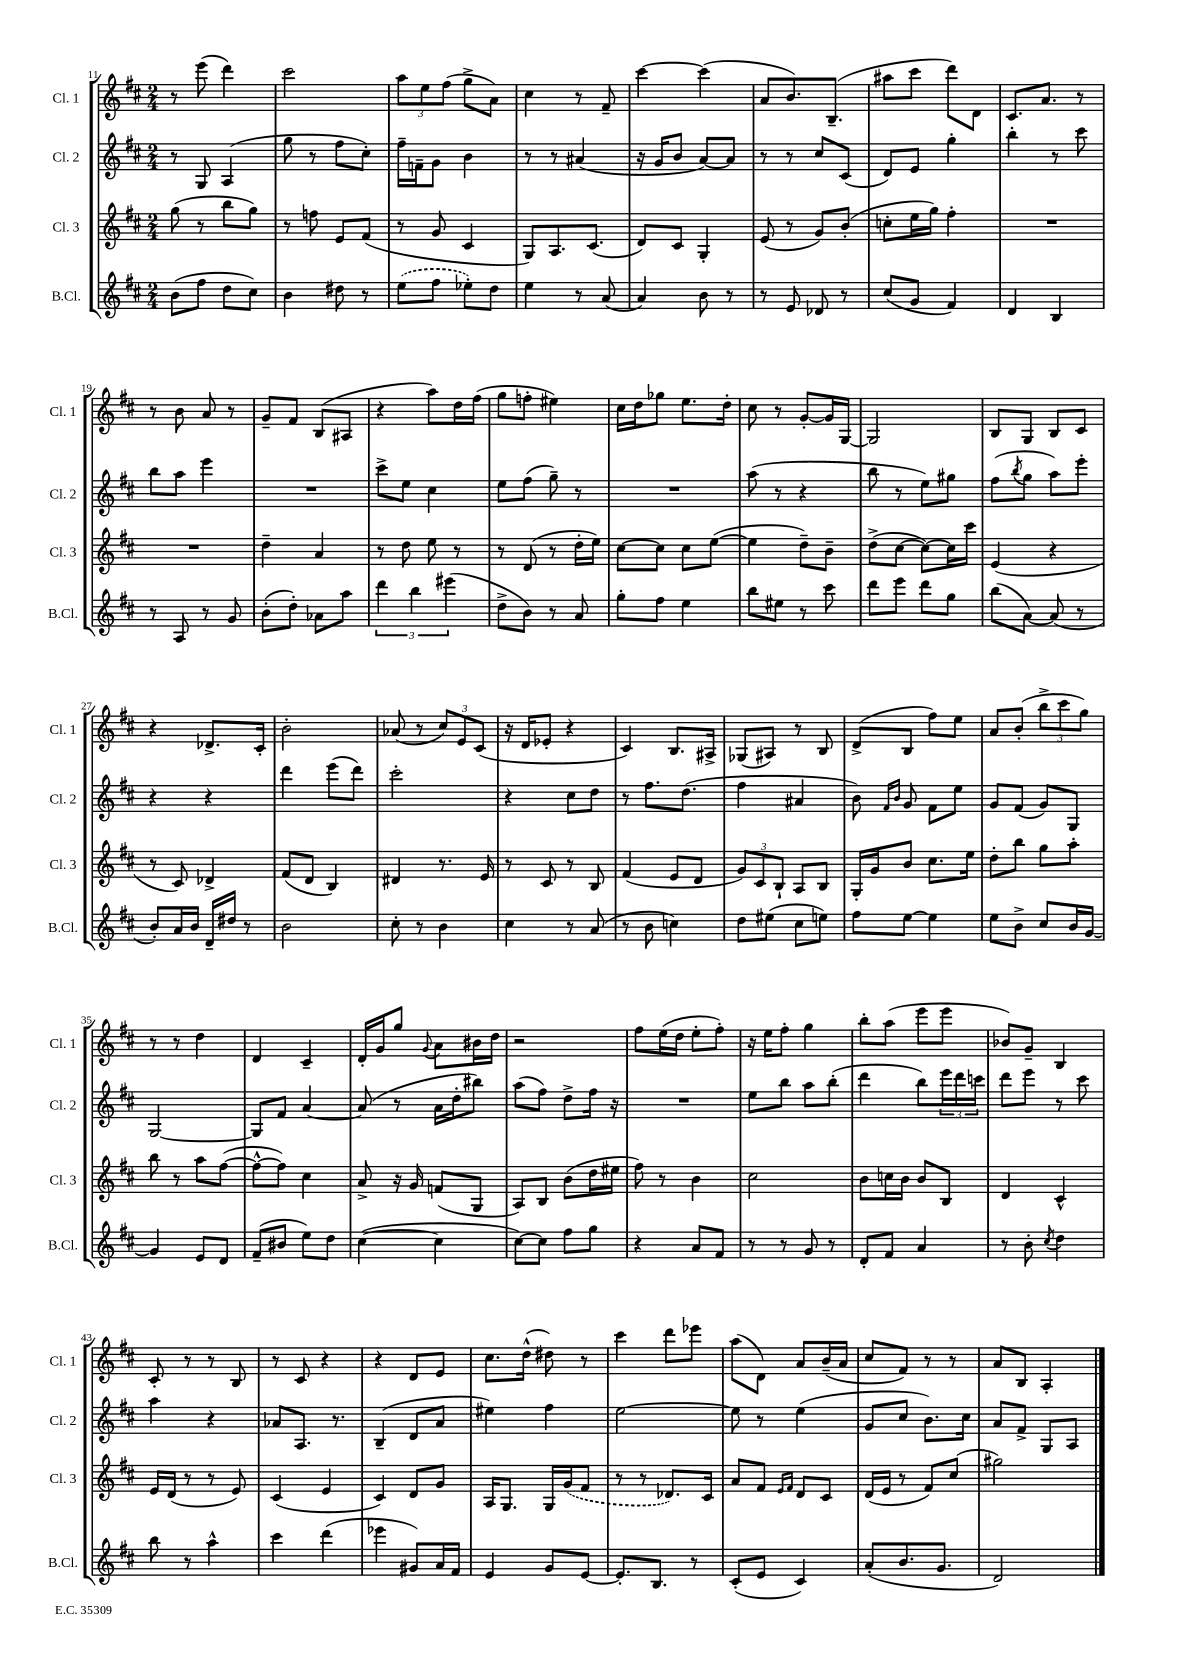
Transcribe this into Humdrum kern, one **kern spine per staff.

**kern	**kern	**kern	**kern
*part4	*part3	*part2	*part1
*staff4	*staff3	*staff2	*staff1
*I"B.Cl.	*I"Cl. 3	*I"Cl. 2	*I"Cl. 1
*I'B.Cl.	*I'Cl. 3	*I'Cl. 2	*I'Cl. 1
*clefG2	*clefG2	*clefG2	*clefG2
*k[f#c#]	*k[f#c#]	*k[f#c#]	*k[f#c#]
*M2/4	*M2/4	*M2/4	*M2/4
=11	=11	=11	=11
(8b\L	(8gg\	8r	8r
8ff#\J	8r	8G/	(8eee\
8dd\L	8bb\L	(4A/	4ddd\)
8cc#\J)	8gg\J)	.	.
=12	=12	=12	=12
4b\	8r	8gg\	2ccc#\
.	8ffn\	8r	.
8dd#X\	8e/L	8ff#\L	.
8r	(8f#/J	8cc#'\J)	.
=13	=13	=13	=13
(8ee\L	8r	16ff#~\LL	12aa\L
.	.	16fn~\J	.
.	.	.	12ee\
8ff#\J	8g/	8g\J	.
.	.	.	(12ff#\J
8ee-X'\L)	4c#/	4b\	8gg^\L
8dd\J	.	.	8a\J)
=14	=14	=14	=14
4ee\	8G/L)	8r	4cc#\
.	8.A/	8r	.
8r	.	(4a#X/	8r
.	(8.c#/J	.	.
(8a/	.	.	8f#~/
=15	=15	=15	=15
4a/)	8d/L)	16r	[4ccc#\
.	.	16g/KL	.
.	8c#/J	8b/J	.
8b\	4G'/	[8a/L)	(4ccc#\]
8r	.	8a/J]	.
=16	=16	=16	=16
8r	(8e/	8r	8a/L
8e/	8r	8r	8.b/)
8d-X/	8g/L)	8cc#/L	.
.	.	.	(8.B~/J
8r	(8b'/J	(8c#/J	.
=17	=17	=17	=17
(8cc#/L	8ccn'\L	8d/L)	8aa#X\L
8g/J	16ee\L	8e/J	8ccc#\J
.	16gg\JJ)	.	.
4f#/)	4ff#'\	4gg'\	8ddd\L)
.	.	.	8d\J
=18	=18	=18	=18
4d/	2r	4bb'\	8.c#/L
.	.	.	8.a/J
4B/	.	8r	.
.	.	8ccc#\	8r
!!LO:LB:g=z
=19	=19	=19	=19
8r	2r	8bb\L	8r
8A/	.	8aa\J	8b\
8r	.	4eee\	8a/
8g/	.	.	8r
=20	=20	=20	=20
(8b'\L	4dd~\	2r	8g~/L
8dd'\J)	.	.	8f#/J
8a-X\L	4a/	.	(8B/L
8aa\J	.	.	8A#X/J
=21	=21	=21	=21
6ddd\	8r	8ccc#^\L	4r
.	8dd\	8ee\J	.
6bb\	.	.	.
.	8ee\	4cc#\	8aa\L)
(6eee#X\	.	.	.
.	8r	.	16dd\L
.	.	.	(16ff#\JJ
=22	=22	=22	=22
8dd^\L	8r	8ee\L	8gg\L
8b\J)	(8d/	(8ff#\J	8ffn'\J
8r	8r	8gg~\)	4ee#X\)
8a/	16dd'\LL	8r	.
.	16ee\JJ)	.	.
=23	=23	=23	=23
8gg'\L	[8cc#\L	2r	16cc#\LL
.	.	.	16dd\J
8ff#\J	8cc#\J]	.	8gg-X\J
4ee\	8cc#\L	.	8.ee\L
.	([8ee\J	.	.
.	.	.	16dd'\Jk
=24	=24	=24	=24
8bb\L	4ee\]	(8aa\	8cc#\
8ee#X\J	.	8r	8r
8r	8dd~\L)	4r	[8g'/L
8ccc#\	8b~\J	.	16g/L]
.	.	.	[16G/JJ
=25	=25	=25	=25
8ddd\L	(8dd^\L	8bb\	2G/]
8eee\J	[8cc#\J	8r	.
8ddd\L	8cc#\L_)	8ee\L)	.
8gg\J	16cc#\L]	8gg#X\J	.
.	16ccc#\JJ	.	.
=26	=26	=26	=26
(8bb\L	(4e/	(8ff#\L	8B/L
.	.	8qbb/	.
[8a\J)	.	8gg\J	8G/J
(8a/]	4r	8aa\L)	8B/L
8r	.	8eee'\J	8c#/J
!!LO:LB:g=z
=27	=27	=27	=27
8b'/L)	8r	4r	4r
16a/L	8c#/)	.	.
16b/JJ	.	.	.
16d~/LL	4d-X^/	4r	8.d-X^/L
16dd#X/JJ	.	.	.
8r	.	.	.
.	.	.	16c#'/Jk
=28	=28	=28	=28
2b\	(8f#/L	4ddd\	2b'\
.	8d/J	.	.
.	4B/)	(8eee\L	.
.	.	8ddd\J)	.
=29	=29	=29	=29
8cc#'\	4d#X/	2ccc#'\	(8a-X/
8r	.	.	8r
4b\	8.r	.	12cc#/L)
.	.	.	12e/
.	.	.	(12c#/J
.	16e/	.	.
=30	=30	=30	=30
4cc#\	8r	4r	16r
.	.	.	16d/KL
.	8c#/	.	8e-X'/J
8r	8r	8cc#\L	4r
(8a/	8B/	8dd\J	.
=31	=31	=31	=31
8r	(4f#/	8r	4c#/)
8b\	.	8.ff#\L	.
4ccn\)	8e/L	.	8.B/L
.	.	(8.dd\J	.
.	8d/J	.	.
.	.	.	16A#X^/Jk
=32	=32	=32	=32
8dd\L	12g/L)	4ff#\	(8G-X/L
.	12c#/	.	.
(8ee#X\J	.	.	8A#X/J)
.	12B`/J	.	.
8cc#\L	8A/L	4a#X/	8r
8een\J)	8B/J	.	8B/
=33	=33	=33	=33
8ff#\L	16G'/LL	8b\)	(8d^/L
.	16g/J	.	.
.	.	16qqf#/LL	.
.	.	16qqb/JJ	.
[8ee\J	8b/J	8g/	8B/J
4ee\]	8.cc#\L	8f#\L	8ff#\L)
.	.	8ee\J	8ee\J
.	16ee\Jk	.	.
=34	=34	=34	=34
8ee\L	8dd'\L	8g/L	8a/L
8b^\J	8bb\J	(8f#/J	(8b'/J
8cc#/L	8gg\L	8g/L)	12bb^\L
.	.	.	12ccc#\
16b/L	8aa'\J	8G/J	.
.	.	.	12gg\J)
[16g/JJ	.	.	.
!!LO:LB:g=z
=35	=35	=35	=35
4g/]	8bb\	[2G/	8r
.	8r	.	8r
8e/L	8aa\L	.	4dd\
8d/J	([8ff#\J	.	.
=36	=36	=36	=36
(8f#~/L	8ff#^^\L_	8G/L]	4d/
8b#X/J	8ff#\J])	8f#/J	.
8ee\L)	4cc#\	[4a/	4c#~/
8dd\J	.	.	.
=37	=37	=37	=37
([4cc#\	8a^/	(8a/]	16d'/LL
.	.	.	16g/J
.	16r	8r	8gg/J
.	16g/	.	.
.	.	.	8qqg/
4cc#\]	(8fn/L	16a\LL	8a\L
.	.	16dd'\J	.
.	8G/J	8bb#X\J)	16b#X\L
.	.	.	16dd\JJ
=38	=38	=38	=38
[8cc#\L)	8A/L)	(8aa\L	2r
8cc#\J]	8B/J	8ff#\J)	.
8ff#\L	(8b\L	8dd^\L	.
8gg\J	16dd\L	16ff#\Jk	.
.	16ee#X\JJ	16r	.
=39	=39	=39	=39
4r	8ff#\)	2r	8ff#\L
.	8r	.	(16ee\L
.	.	.	16dd\JJ
8a/L	4b\	.	8ee'\L
8f#/J	.	.	8ff#'\J)
=40	=40	=40	=40
8r	2cc#\	8ee\L	16r
.	.	.	16ee\KL
8r	.	8bb\J	8ff#'\J
8g/	.	8aa\L	4gg\
8r	.	(8bb'\J	.
=41	=41	=41	=41
8d'/L	8b\L	4ddd\	8bb'\L
8f#/J	16ccn\L	.	(8aa\J
.	16b\JJ	.	.
4a/	8b/L	8bb\L)	8eee\L
.	8B/J	24eee\L	8eee\J
.	.	24ddd\	.
.	.	24cccn\JJ	.
=42	=42	=42	=42
8r	4d/	8ddd\L	8b-X/L)
8b'\	.	8eee\J	8g~/J
8qcc#/	.	.	.
4dd\	4c#^^/	8r	4B/
.	.	8ccc#\	.
!!LO:LB:g=z
=43	=43	=43	=43
8bb\	16e/LL	4aa\	8c#'/
.	(16d/JJ	.	.
8r	8r	.	8r
4aa^^\	8r	4r	8r
.	8e/)	.	8B/
=44	=44	=44	=44
4ccc#\	(4c#/	8a-X/L	8r
.	.	8.A/J	8c#/
(4ddd\	4e/	.	4r
.	.	8.r	.
=45	=45	=45	=45
4eee-X\	4c#/)	(4B~/	4r
8g#X/L)	8d/L	8d/L	8d/L
16a/L	8g/J	8a/J	8e/J
16f#/JJ	.	.	.
=46	=46	=46	=46
4e/	16A/KL	4ee#X\)	8.cc#\L
.	8.G/J	.	.
.	.	.	(16dd^^\Jk
8g/L	16G/LL	4ff#\	8dd#X\)
.	(16g/J	.	.
[8e/J	8f#/J	.	8r
=47	=47	=47	=47
8.e'/L]	8r	[2ee\	4ccc#\
.	8r	.	.
8.B/J	.	.	.
.	8.d-X/L)	.	8ddd\L
8r	.	.	8eee-X\J
.	16c#/Jk	.	.
=48	=48	=48	=48
(8c#'/L	8a/L	8ee\]	(8aa\L
8e/J	8f#/J	8r	8d\J)
.	16qqe/LL	.	.
.	16qqf#/JJ	.	.
4c#/)	8d/L	(4ee\	8a/L
.	8c#/J	.	(16b~/L
.	.	.	16a/JJ
=49	=49	=49	=49
(8a'/L	(16d/LL	8g/L	8cc#/L
.	16e/JJ	.	.
8.b/	8r	8cc#/J	8f#/J)
.	8f#/L)	8.b\L)	8r
8.g/J	.	.	.
.	(8cc#/J	.	8r
.	.	16cc#\Jk	.
=50	=50	=50	=50
2d/)	2gg#X\)	8a/L	8a/L
.	.	8f#^/J	8B/J
.	.	8G/L	4A'/
.	.	8A/J	.
==	==	==	==
*-	*-	*-	*-
